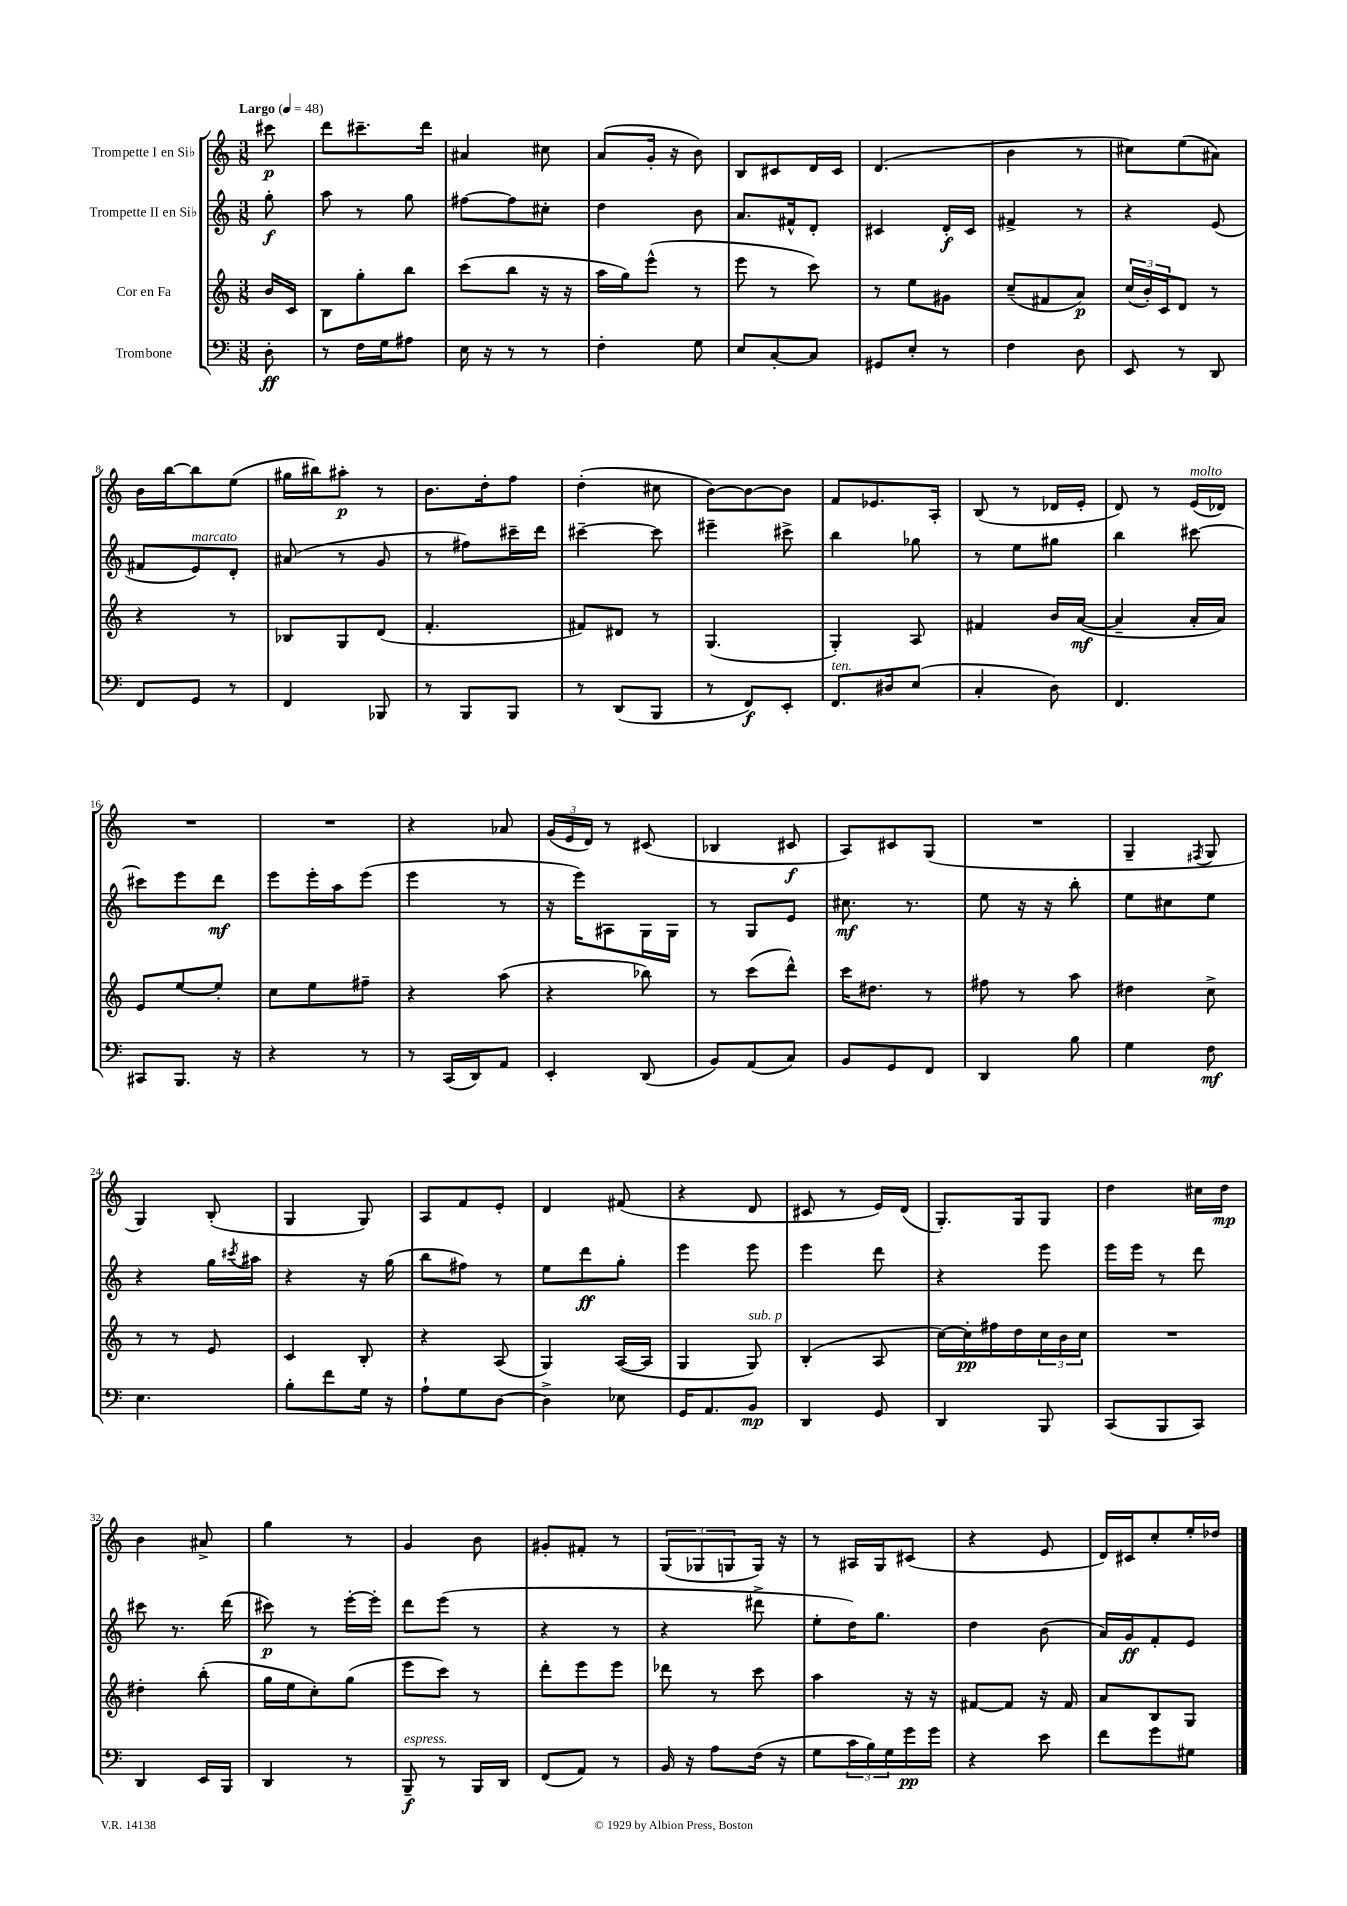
<<
\new StaffGroup <<
\new Staff = "s0" \with { instrumentName = "Trompette I en Sib" } {
    \clef treble \key c \major \numericTimeSignature \time 3/8 \partial 8 \tempo "Largo" 4 = 48
    cis'''8\p |
    d'''8 cis'''8.-- d'''16 |
    ais'4 cis''8 |
    a'8( g'16-. r16 b'8) |
    b8 cis'8 d'16 cis'16 |
    d'4.( |
    b'4 r8 |
    cis''8) e''8( ais'8) |
    b'16 b''16~ b''8 e''8( |
    gis''16 bis''16) ais''8-.\p r8 |
    b'8. d''16-. f''8 |
    d''4-.( cis''8 |
    b'8~) b'8~ b'8 |
    f'8 ees'8. a16-. |
    b8( r8 des'16 e'16-. |
    d'8) r8 e'16^\markup { \italic "molto" }( des'16) |
    R4. |
    R4. |
    r4 aes'8 |
    \tuplet 3/2 { g'16( e'16 d'16) } r8 cis'8( |
    bes4 cis'8\f |
    a8) cis'8 g8( |
    R4. |
    g4-- \acciaccatura { fis8 } g8 |
    g4) b8-.( |
    g4 g8) |
    a8 f'8 e'8-. |
    d'4 fis'8( |
    r4 d'8 |
    cis'8 r8 e'16) d'16( |
    g8.-.) g16 g8 |
    d''4 cis''16 d''16\mp |
    b'4 ais'8-> |
    g''4 r8 |
    g'4 b'8 |
    gis'8-. fis'8-. r8 |
    \tuplet 3/2 { g8( ges8 g8 } g16) r16 |
    r8 ais16 g16 cis'8( |
    r4 e'8 |
    d'16) cis'16 c''8-. e''16-. des''16 \bar "|." |
}
\new Staff = "s1" \with { instrumentName = "Trompette II en Sib" } {
    \clef treble \key c \major \numericTimeSignature \time 3/8 \partial 8
    g''8-.\f |
    a''8 r8 g''8 |
    fis''8~ fis''8 cis''8-. |
    d''4 b'8 |
    a'8. fis'16-^ d'8-. |
    cis'4 d'16-.\f cis'16 |
    fis'4-> r8 |
    r4 e'8( |
    fis'8 e'8^\markup { \italic "marcato" }) d'8-. |
    ais'8( r8 g'8 |
    r8 fis''8) cis'''16-- d'''16 |
    cis'''4~-- cis'''8 |
    eis'''4-- cis'''8-> |
    b''4 ges''8 |
    r8 e''8 gis''8 |
    b''4 cis'''8~ |
    cis'''8 e'''8 d'''8\mf |
    e'''8 e'''16-. a''16 e'''8( |
    e'''4 r8 |
    r16 e'''16) ais8 g16 g16 |
    r8 g8 e'8 |
    cis''8.\mf r8. |
    e''8 r16 r16 b''8-. |
    e''8 cis''8 e''8 |
    r4 g''16 \acciaccatura { cis'''8 } ais''16 |
    r4 r16 g''16( |
    b''8 fis''8) r8 |
    e''8 d'''8\ff g''8-. |
    e'''4 e'''8 |
    e'''4 d'''8 |
    r4 e'''8 |
    e'''16 e'''16 r8 d'''8 |
    cis'''8 r8. d'''16( |
    cis'''8\p) r8 e'''16~-. e'''16-. |
    d'''8 e'''8( r8 |
    r4 r8 |
    r4 dis'''8-> |
    e''8-. d''16) g''8. |
    d''4 b'8( |
    a'16) g'16\ff f'8-. e'8 \bar "|." |
}
\new Staff = "s2" \with { instrumentName = "Cor en Fa" } {
    \clef treble \key c \major \numericTimeSignature \time 3/8 \partial 8
    b'16 c'16 |
    b8 g''8-. b''8 |
    c'''8( b''8 r16 r16 |
    a''16 g''16) e'''8-^( r8 |
    e'''8 r8 c'''8) |
    r8 e''8 gis'8 |
    c''8--( fis'8 a'8\p) |
    \tuplet 3/2 { c''16( b'16-.) c'16 } d'8 r8 |
    r4 r8 |
    bes8 g8 d'8( |
    f'4.-. |
    fis'8) dis'8 r8 |
    g4.( |
    g4-.) a8 |
    fis'4 b'16 a'16~\mf( |
    a'4-- a'16-. a'16) |
    e'8 e''8~ e''8-. |
    c''8 e''8 fis''8-- |
    r4 a''8( |
    r4 bes''8) |
    r8 c'''8( d'''8-^) |
    c'''16 dis''8. r8 |
    fis''8 r8 a''8 |
    dis''4 c''8-> |
    r8 r8 e'8 |
    c'4 b8-. |
    r4 a8( |
    g4) a16~( a16 |
    g4 g8^\markup { \italic "sub. p" }) |
    b4-.( a8 |
    c''16~) c''16-.\pp fis''16 d''16 \tuplet 3/2 { c''16 b'16 c''16 } |
    R4. |
    dis''4-. b''8-.( |
    g''16 e''16 c''8-.) g''8( |
    e'''8 c'''8) r8 |
    d'''8-. e'''8 e'''8 |
    des'''8 r8 c'''8 |
    a''4 r16 r16 |
    fis'8~ fis'8 r16 fis'16 |
    a'8 b8 g8 \bar "|." |
}
\new Staff = "s3" \with { instrumentName = "Trombone" } {
    \clef bass \key c \major \numericTimeSignature \time 3/8 \partial 8
    d8-.\ff |
    r8 f16 g16 ais8 |
    e16 r16 r8 r8 |
    f4-. g8 |
    e8 c8~-. c8 |
    gis,8 e8-. r8 |
    f4 d8 |
    e,8 r8 d,8 |
    f,8 g,8 r8 |
    f,4 bes,,8 |
    r8 b,,8 b,,8 |
    r8 d,8( b,,8 |
    r8 f,8\f) e,8-. |
    f,8.^\markup { \italic "ten." } dis16 e8( |
    c4-. d8) |
    f,4. |
    cis,8 b,,8. r16 |
    r4 r8 |
    r8 c,16( d,16) a,8 |
    e,4-. d,8( |
    b,8) a,8( c8) |
    b,8 g,8 f,8 |
    d,4 b8 |
    g4 f8\mf |
    e4. |
    b8-. f'8 g16 r16 |
    a8-! g8 d8~ |
    d4-> ees8 |
    g,16 a,8. b,8\mp |
    d,4 g,8 |
    d,4 b,,8 |
    c,8( b,,8 c,8) |
    d,4 e,16 b,,16 |
    d,4 r8 |
    b,,8--\f^\markup { \italic "espress." } r8 b,,16 d,16 |
    f,8( a,8) r8 |
    b,16 r16 a8 f16( r16 |
    g8 \tuplet 3/2 { c'16 b16) g16 } g'16\pp g'16 |
    r4 e'8 |
    f'8 g'8 gis8 \bar "|." |
}
>>
>>
